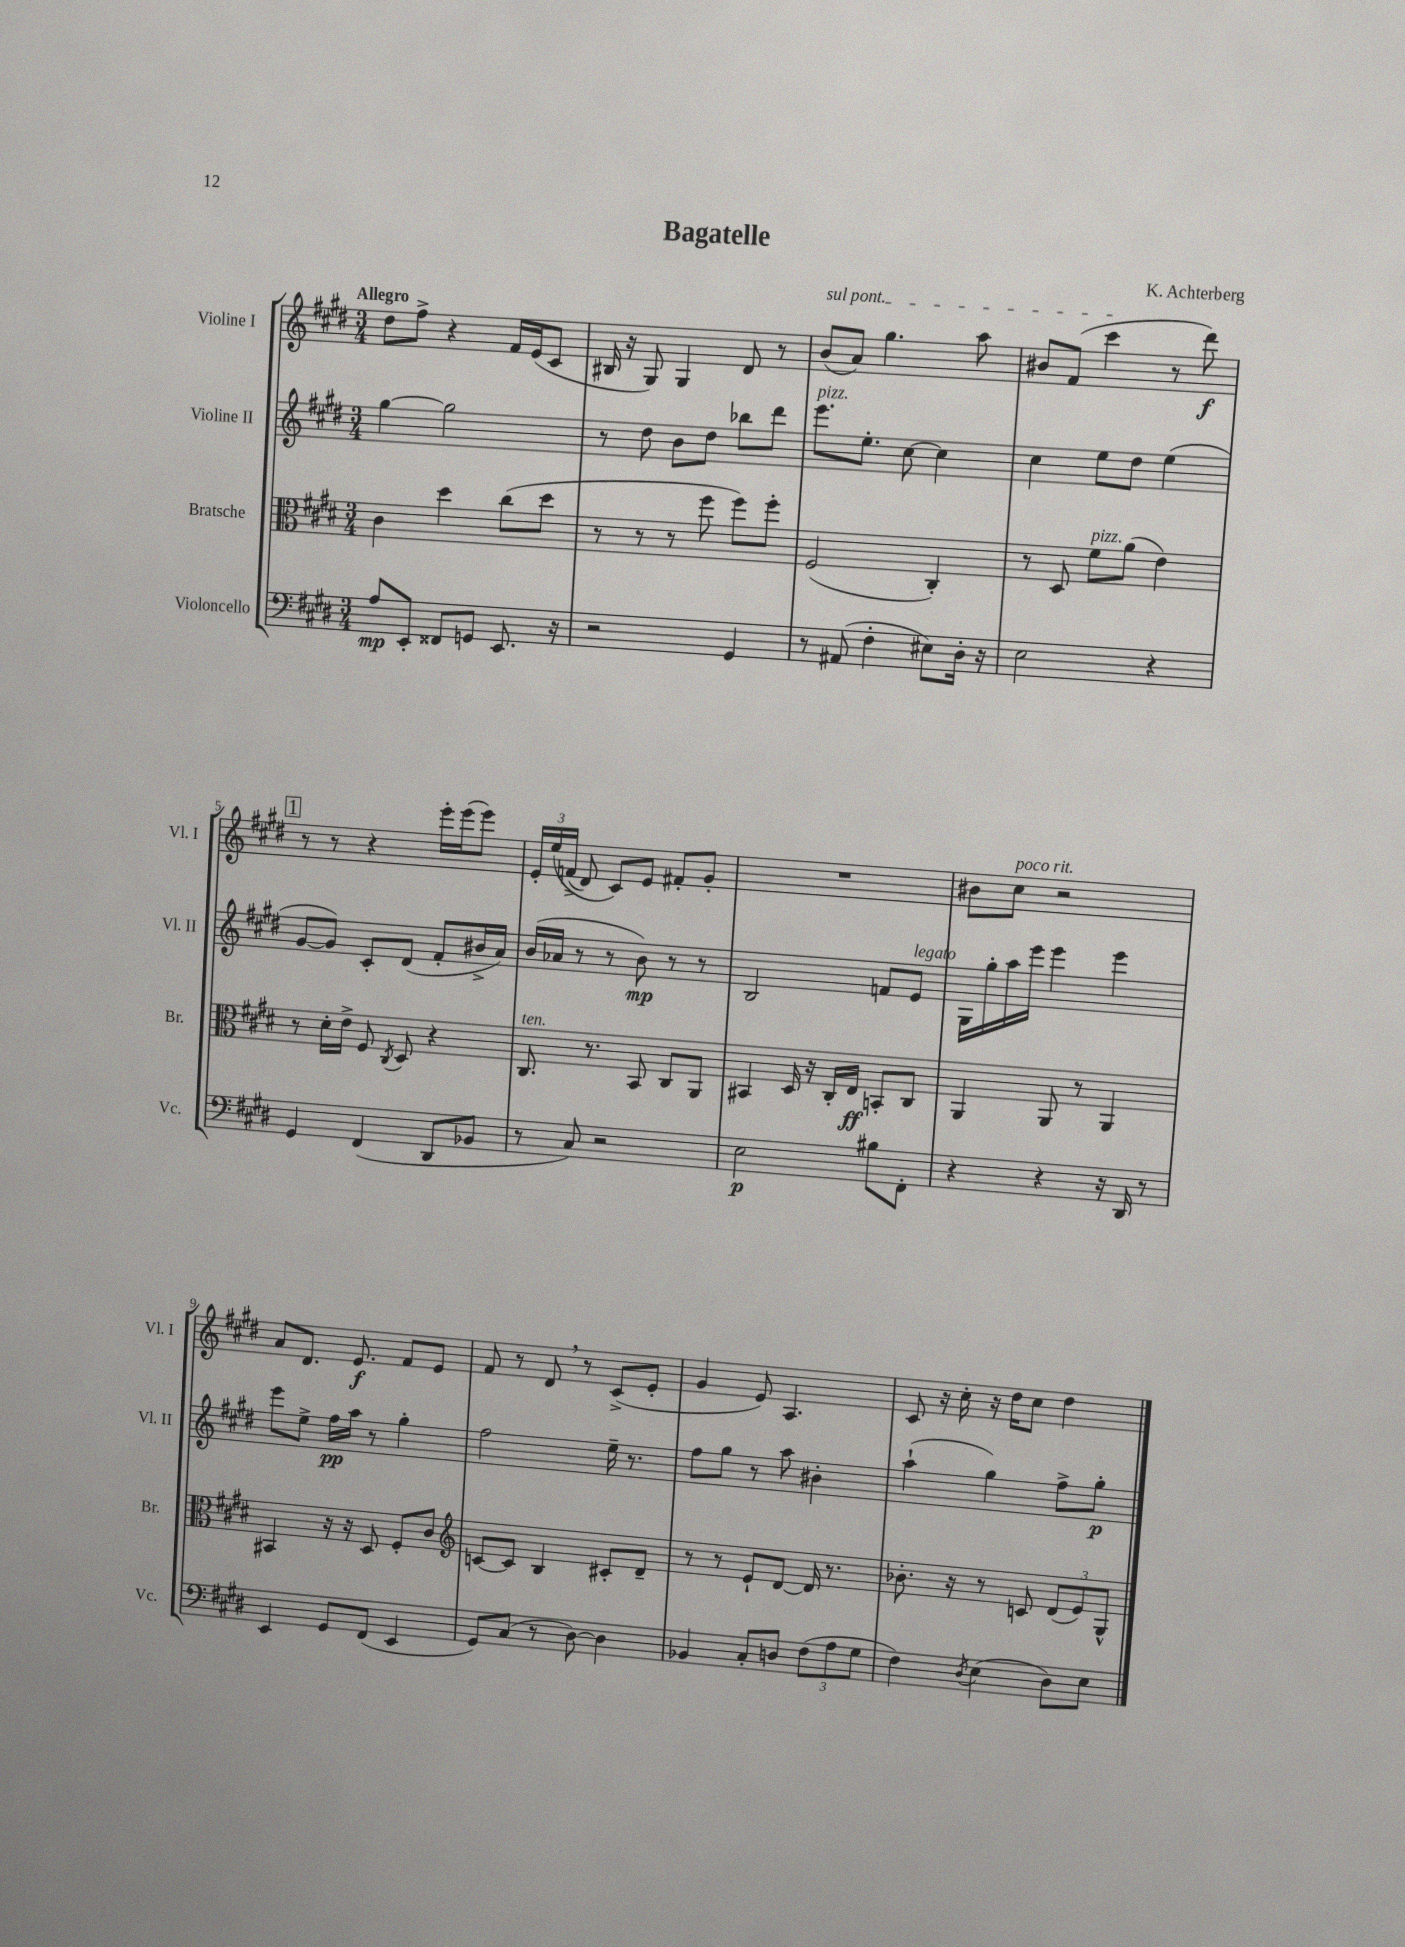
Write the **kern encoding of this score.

**kern	**kern	**kern	**kern
*staff4	*staff3	*staff2	*staff1
*clefF4	*clefC3	*clefG2	*clefG2
*k[f#c#g#d#]	*k[f#c#g#d#]	*k[f#c#g#d#]	*k[f#c#g#d#]
*M3/4	*M3/4	*M3/4	*M3/4
8A	4c#	[4gg#	8dd#
8EE'	.	.	8ff#^
8FF##	4dd#	2gg#]	4r
8GG	.	.	.
8.EE	(8cc#	.	16f#
.	.	.	(16e
.	8dd#	.	8c#
16r	.	.	.
=	=	=	=
2r	8r	8r	16B#
.	.	.	16r
.	8r	8dd#	8G#)
.	8r	8b	4G#
.	8ff#	8dd#	.
4GG#	8ff#)	8bb-	8d#
.	8ff#'	8ddd#	8r
=	=	=	=
8r	(2F#	8.eee	(8b
(8AA#	.	.	8a)
.	.	8.ee'	.
4F#'	.	.	4.gg#
.	.	[8cc#	.
8E#)	4C#')	4cc#]	.
16D#'	.	.	8aa
16r	.	.	.
=	=	=	=
2E	8r	4cc#	8b#
.	8D#	.	(8f#
.	8f#	8ee	4ccc#
.	(8a	8dd#	.
4r	4e)	(4ee	8r
.	.	.	8ddd#)
=	=	=	=
4GG#	8r	[8g#	8r
.	16d#'	8g#])	8r
.	16e^	.	.
(4FF#	8F#	8c#'	4r
.	8qC#	.	.
.	8D#	(8d#	.
8DD#	4r	8f#'	16eee'
.	.	.	(16eee
8BB-	.	16b#^	8eee)
.	.	16a)	.
=	=	=	=
8r	8.C#	(16b	24e'
.	.	.	&(24ee
.	.	16a-	.
.	.	.	(24f^
8C#)	.	8r	8d#)
.	8.r	.	.
2r	.	8r	8c#&)
.	8BB	8b)	8e
.	8C#	8r	8f#'
.	8AA	8r	8g#'
=	=	=	=
2E	4BB#	2B	2.r
.	16D#	.	.
.	16r	.	.
.	16C#'	.	.
.	16E	.	.
8B#	8BB'	8f	.
8FF#'	8C#	8e	.
=	=	=	=
4r	4AA	16G#	8b#
.	.	16gg#'	.
.	.	16aa	8cc#
.	.	16eee	.
4r	8AA	4eee	2r
.	8r	.	.
16r	4AA	4eee	.
16DD#	.	.	.
8r	.	.	.
=	=	=	=
4EE	4BB#	8eee	8a
.	.	8ee^	8.d#
8GG#	16r	16ff#	.
.	16r	16aa	8.e
(8FF#	8D#	8r	.
4EE	8F#'	4gg#'	8f#
.	8c#	.	8e
=	=	=	=
*	*clefG2	*	*
8GG#)	[8c	2ff#	8f#
(8C#	8c]	.	8r
8r	4B	.	8d#
[8D#)	.	.	8r
4D#]	8c#'	16ee~	(8c#^
.	.	8.r	.
.	8d#~	.	8e'
=	=	=	=
4BB-	8r	8ff#	4g#
.	8r	8gg#	.
8C#'	8e`	8r	8e)
8D	[8d#	8aa	4.A
(12F#	16d#]	4b#'	.
.	8.r	.	.
12A	.	.	.
12G#	.	.	.
=	=	=	=
4F#)	8.b-'	(4aa`	8c#
.	.	.	16r
.	16r	.	16cc#'
8qD#	.	.	.
(4E	8r	4gg#)	16r
.	.	.	16dd#
.	8c	.	8cc#
8D#)	(12d#	8ff#^	4dd#
.	12e)	.	.
8E	.	8gg#'	.
.	12G#^^	.	.
==	==	==	==
*-	*-	*-	*-
